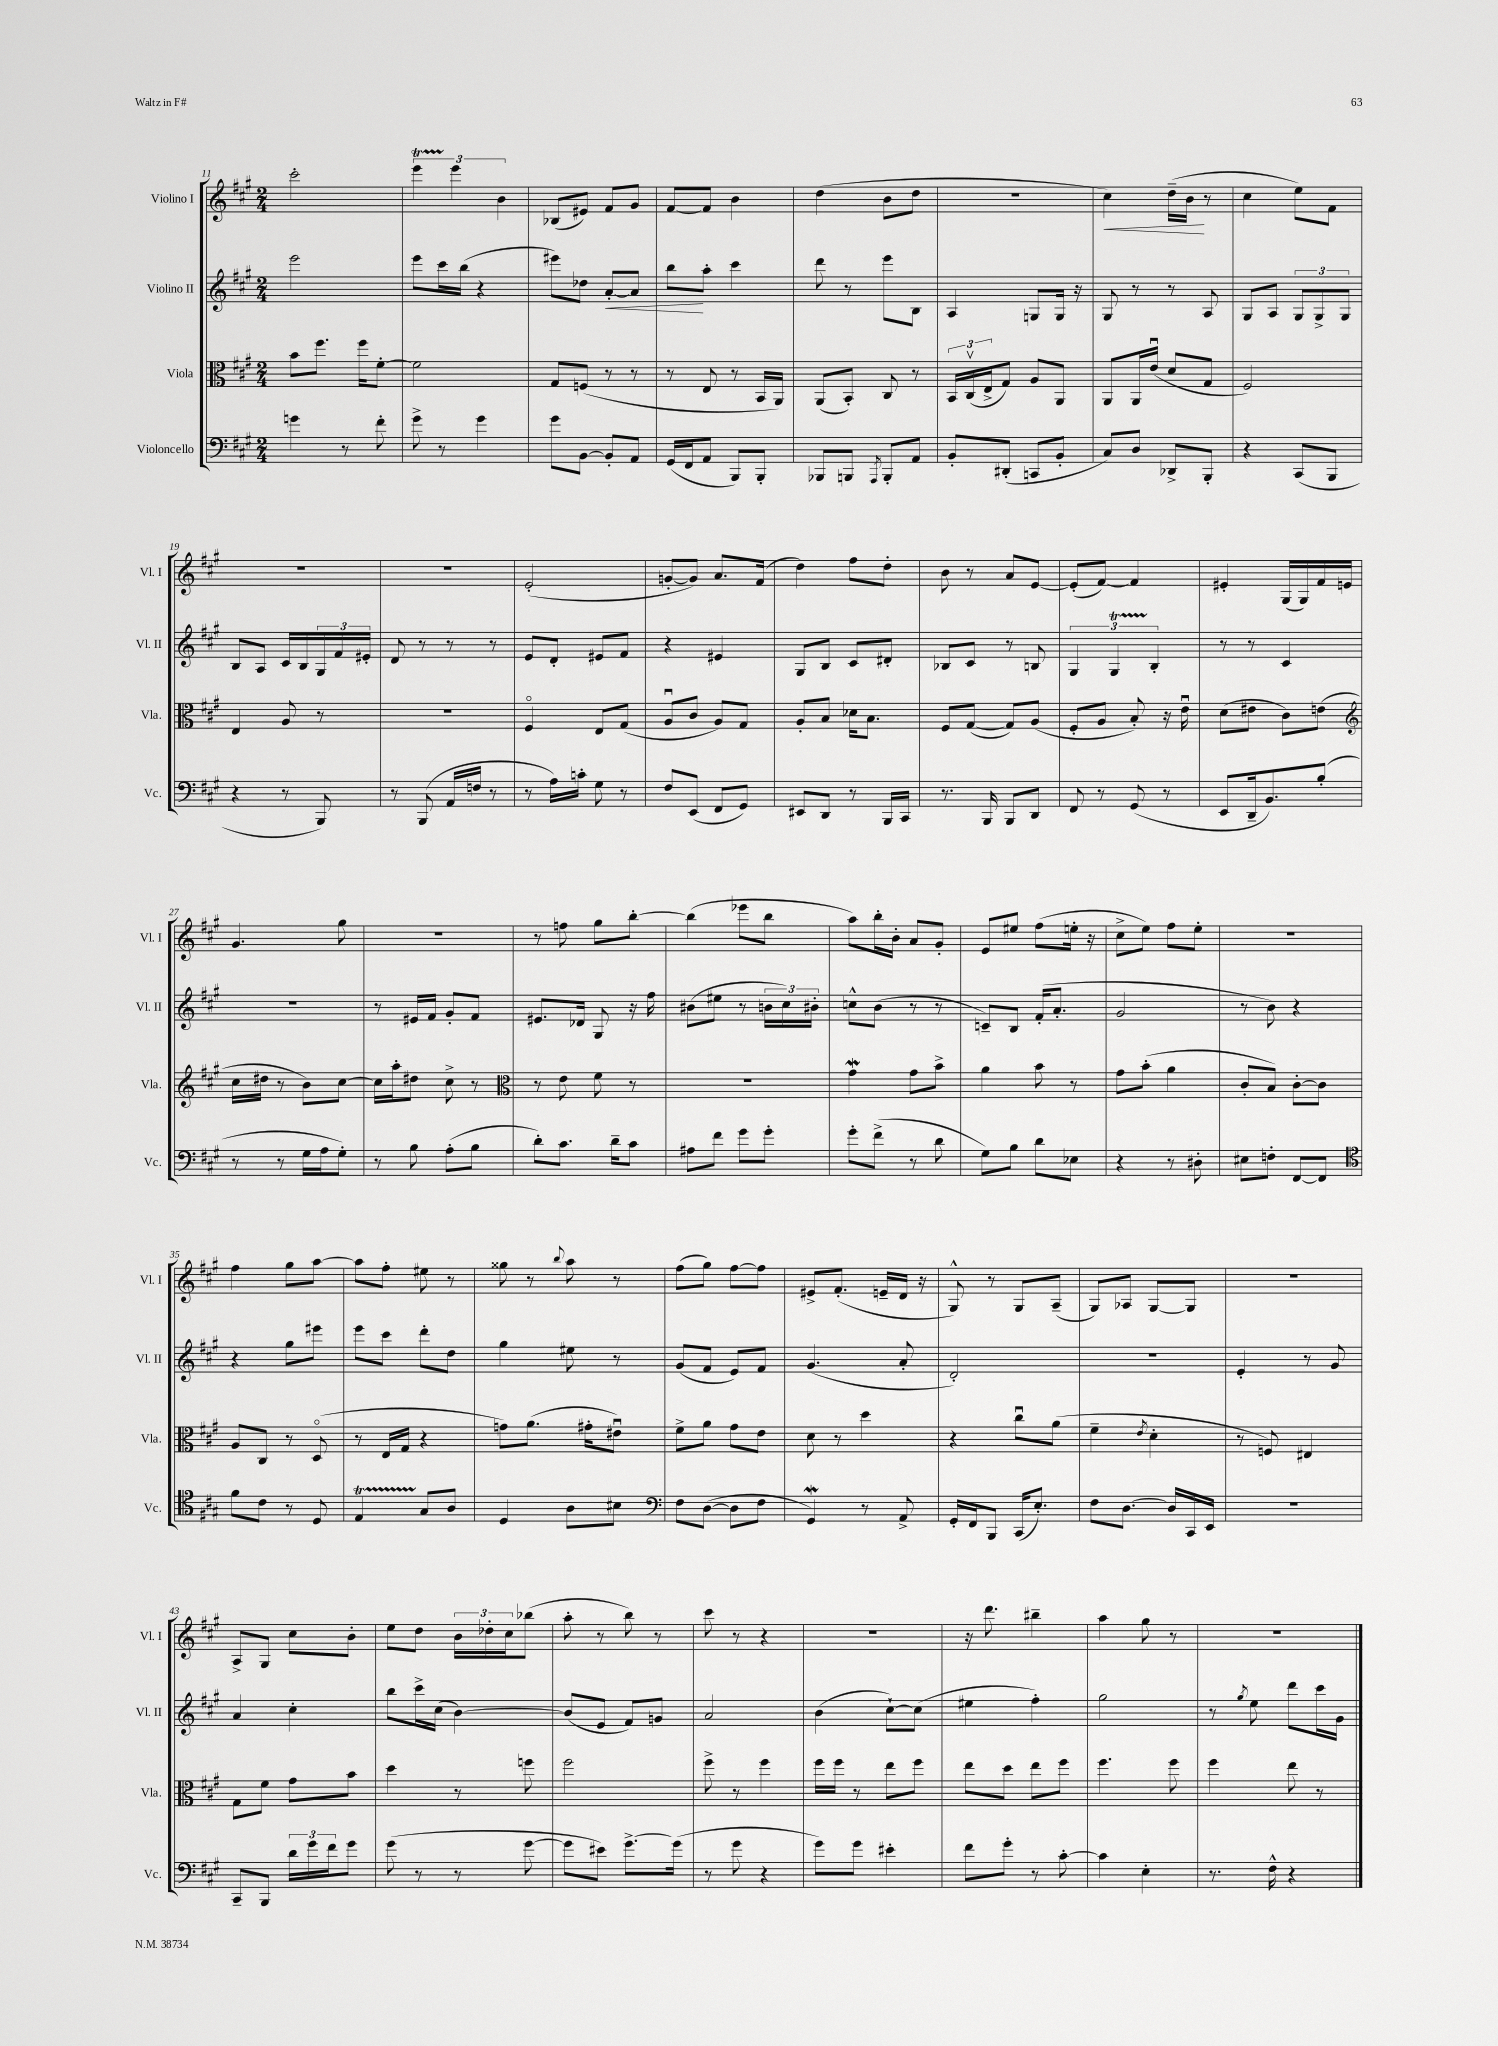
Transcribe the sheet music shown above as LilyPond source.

<<
\new StaffGroup <<
\new Staff = "s0" \with { instrumentName = "Violino I" shortInstrumentName = "Vl. I" } {
    \clef treble \key a \major \numericTimeSignature \time 2/4
    cis'''2-. |
    \tuplet 3/2 { e'''4\startTrillSpan e'''4\stopTrillSpan b'4 } |
    bes8( eis'8) fis'8 gis'8 |
    fis'8~ fis'8 b'4 |
    d''4( b'8 d''8 |
    r2 |
    cis''4\<) d''16--( b'16\! r8 |
    cis''4 e''8) fis'8 |
    r2 |
    r2 |
    e'2-.( |
    g'8~-. g'8) a'8. fis'16( |
    d''4) fis''8 d''8-. |
    b'8 r8 a'8 e'8~ |
    e'8-.( fis'8~) fis'4 |
    eis'4-. gis16( gis16) fis'16 e'16 |
    gis'4. gis''8 |
    r2 |
    r8 f''8 gis''8 b''8~-. |
    b''4( ees'''8 b''8 |
    a''8) b''16-. b'16-. a'8 gis'8-. |
    e'8 eis''8 fis''8( e''16-. r16 |
    cis''8-> e''8) fis''8 e''8-. |
    R2 |
    fis''4 gis''8 a''8~ |
    a''8 fis''8-. eis''8 r8 |
    gisis''8 r8 \appoggiatura { b''8 } a''8 r8 |
    fis''8( gis''8) fis''8~ fis''8 |
    eis'8-> fis'8.-.( e'16-- d'16 r16 |
    gis8-^) r8 gis8 a8--( |
    gis8) aes8 gis8~ gis8 |
    r2 |
    a8-> gis8 cis''8 b'8-. |
    e''8 d''8 \tuplet 3/2 { b'16 des''16-. cis''16 } bes''8( |
    a''8-. r8 b''8) r8 |
    cis'''8 r8 r4 |
    r2 |
    r16 d'''8. bis''4-- |
    a''4 gis''8 r8 |
    r2 \bar "|." |
}
\new Staff = "s1" \with { instrumentName = "Violino II" shortInstrumentName = "Vl. II" } {
    \clef treble \key a \major \numericTimeSignature \time 2/4
    e'''2 |
    e'''8 cis'''16 b''16( r4 |
    eis'''8) des''8 a'8~-.\< a'8 |
    b''8\! a''8-. cis'''4 |
    d'''8 r8 e'''8 b8 |
    a4 g8 g16 r16 |
    gis8 r8 r8 a8 |
    gis8 a8 \tuplet 3/2 { gis8 gis8-> gis8 } |
    b8 a8 cis'16 b16 \tuplet 3/2 { gis16 fis'16 eis'16-. } |
    d'8 r8 r8 r8 |
    e'8 d'8-. eis'8 fis'8 |
    r4 eis'4 |
    gis8 b8 cis'8 dis'8-. |
    bes8 cis'8 r8 b8 |
    \tuplet 3/2 { gis4 gis4\startTrillSpan b4-.\stopTrillSpan } |
    r8 r8 cis'4 |
    r2 |
    r8 eis'16 fis'16 gis'8-. fis'8 |
    eis'8. des'16 gis8 r16 fis''16 |
    bis'8( eis''8 r8 \tuplet 3/2 { b'16 cis''16) bis'16-. } |
    c''8-^ b'8( r8 r8 |
    c'8--) b8 fis'16-.( a'8.-. |
    gis'2 |
    r8 b'8) r4 |
    r4 gis''8 eis'''8 |
    e'''8 cis'''8 d'''8-. d''8 |
    gis''4 eis''8 r8 |
    gis'8( fis'8 e'8) fis'8 |
    gis'4.( a'8-. |
    d'2-.) |
    R2 |
    e'4-. r8 gis'8 |
    a'4 cis''4-. |
    b''8 cis'''16-> cis''16( b'4~) |
    b'8( e'8 fis'8) g'8 |
    a'2 |
    b'4( cis''8~-!) cis''8( |
    eis''4 fis''4-.) |
    gis''2 |
    r8 \acciaccatura { gis''8 } e''8 d'''8 cis'''16 gis'16 \bar "|." |
}
\new Staff = "s2" \with { instrumentName = "Viola" shortInstrumentName = "Vla." } {
    \clef alto \key a \major \numericTimeSignature \time 2/4
    b'8 fis''8. fis''16 fis'8~-. |
    fis'2 |
    gis8 f8( r8 r8 |
    r8 e8 r8 b,16 a,16) |
    a,8( b,8-.) cis8 r8 |
    \tuplet 3/2 { b,16 cis16\upbow( e16-> } gis8) a8 a,8 |
    a,8 a,16 e'16\downbow( d'8 gis8 |
    fis2) |
    e4 a8 r8 |
    R2 |
    fis4\flageolet e8 gis8( |
    a8\downbow cis'8 a8) gis8 |
    a8-. b8 des'16 b8. |
    fis8 gis8~( gis8) a8( |
    fis8-. a8 b8-.) r16 e'16\downbow |
    d'8( eis'8 cis'8) e'8( |
    \clef treble cis''16 dis''16 r8 b'8) cis''8~ |
    cis''16 a''16-. dis''8 cis''8-> r8 |
    \clef alto r8 e'8 fis'8 r8 |
    r2 |
    gis'4\mordent gis'8 b'8-> |
    a'4 b'8 r8 |
    gis'8 b'8-.( a'4 |
    cis'8-. b8) cis'8~-. cis'8 |
    a8 cis8 r8 d8\flageolet( |
    r8 e16 gis16 r4 |
    g'8) a'8.( gis'16-. eis'8\downbow) |
    fis'8-> a'8 gis'8 e'8 |
    d'8 r8 d''4 |
    r4 cis''8\downbow a'8( |
    fis'4-- \acciaccatura { e'8 } d'4-. |
    r8 f8) eis4 |
    gis8 fis'8 gis'8 b'8 |
    d''4 r8 f''8 |
    fis''2 |
    fis''8-> r8 fis''4 |
    fis''16 fis''16 r8 e''8 fis''8 |
    e''8 d''8 e''8 fis''8 |
    fis''4. fis''8 |
    fis''4 e''8 r8 \bar "|." |
}
\new Staff = "s3" \with { instrumentName = "Violoncello" shortInstrumentName = "Vc." } {
    \clef bass \key a \major \numericTimeSignature \time 2/4
    g'4 r8 fis'8-. |
    gis'8-> r8 gis'4 |
    gis'8 b,8~ b,8-. a,8 |
    gis,16( fis,16 a,8 b,,8) b,,8-. |
    bes,,8 b,,8 \acciaccatura { a,,8 } b,,8-. a,8 |
    b,8-. dis,8-.( c,8 b,8-. |
    cis8) d8 des,8-> b,,8-. |
    r4 cis,8( b,,8 |
    r4 r8 b,,8) |
    r8 b,,8( a,16 f16 r8 |
    r8 a16) c'16-. gis8 r8 |
    fis8 e,8( fis,8 gis,8) |
    eis,8 d,8 r8 b,,16 cis,16 |
    r8. b,,16 b,,8 d,8 |
    fis,8 r8 gis,8( r8 |
    e,8 d,16-- b,8.) b8-.( |
    r8 r8 gis16 a16 gis8-.) |
    r8 b8 a8-.( b8 |
    d'8-.) cis'8. d'16-- cis'8 |
    ais8 fis'8 gis'8 gis'8-. |
    gis'8-. fis'8->( r8 d'8 |
    gis8) b8 d'8 ees8 |
    r4 r8 dis8-. |
    eis8 f8-. fis,8~ fis,8 |
    \clef tenor fis'8 cis'8 r8 d8 |
    e4\startTrillSpan gis8\stopTrillSpan a8 |
    d4 a8 bis8 |
    \clef bass fis8 d8~( d8 fis8 |
    gis,4\mordent) r8 a,8-> |
    gis,16-. fis,16 b,,8 cis,16( e8.-.) |
    fis8 d8.~ d16 cis,16 e,16 |
    R2 |
    cis,8-- b,,8 \tuplet 3/2 { d'16 gis'16 fis'16 } gis'8 |
    gis'8( r8 r8 gis'8~ |
    gis'8 eis'8) gis'8.~-> gis'16( |
    r8 gis'8 r4 |
    gis'8) gis'8 eis'4-. |
    fis'8 gis'8-. r8 cis'8~-. |
    cis'4 e4-. |
    r8. fis16-^ r4 \bar "|." |
}
>>
>>
\layout { \context { \Score currentBarNumber = #11 } }
